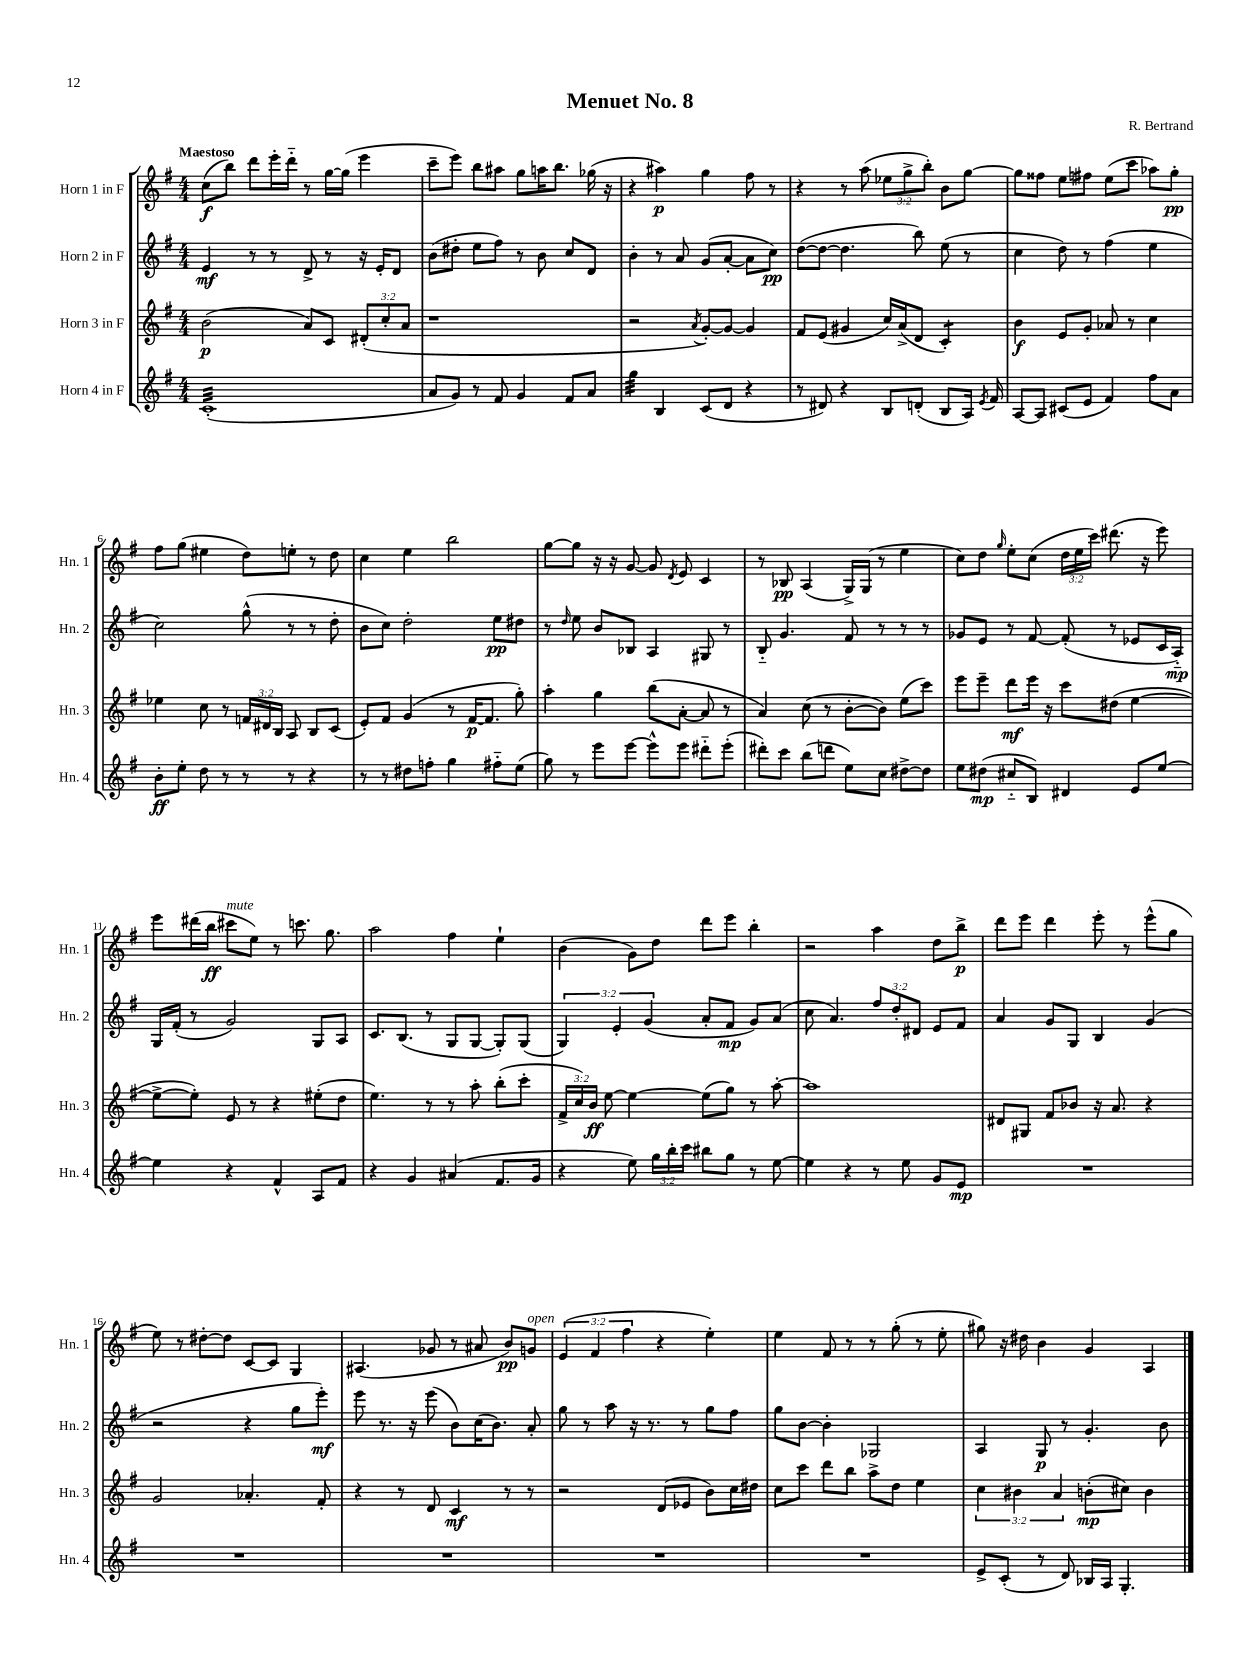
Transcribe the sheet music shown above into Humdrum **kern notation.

**kern	**kern	**kern	**kern
*staff4	*staff3	*staff2	*staff1
*clefG2	*clefG2	*clefG2	*clefG2
*k[f#]	*k[f#]	*k[f#]	*k[f#]
*M4/4	*M4/4	*M4/4	*M4/4
(1c'	(2b	4e	(8cc
.	.	.	8bb)
.	.	8r	8ddd
.	.	8r	16eee'
.	.	.	16ddd'~
.	8a)	8d^	8r
.	8c	8r	[16gg
.	.	.	(16gg]
.	(12d#'	16r	4eee
.	.	16e'	.
.	12cc'	.	.
.	.	8d	.
.	12a	.	.
=	=	=	=
8a	1r	(8b	8ccc~
8g)	.	8dd#'	8eee)
8r	.	8ee	8bb
8f#	.	8ff#)	8aa#
4g	.	8r	8gg
.	.	8b	16aa
.	.	.	8.bb
8f#	.	8cc	.
8a	.	8d	(16gg-
.	.	.	16r
=	=	=	=
4gg	2r	4b'	4r
4B	.	8r	4aa#)
.	.	8a	.
.	8qa	.	.
(8c	[8g')	(8g	4gg
8d	8g_	[8a'	.
4r	4g]	8a]	8ff#
.	.	8cc)	8r
=	=	=	=
8r	8f#	([8dd	4r
8d#)	(8e	8dd_	.
4r	4g#	4.dd]	8r
.	.	.	(8aa
8B	16cc)	.	12ee-
.	(16a^	.	.
.	.	.	12gg^
(8d'	8d	8bb)	.
.	.	.	12bb')
8B	4c')	(8ee	8b
16A)	.	8r	[8gg
8qe	.	.	.
16f#	.	.	.
=	=	=	=
[8A	4b	4cc	8gg]
8A]	.	.	8ff##
(8c#	8e	8dd)	8ee
8e	8g'	8r	8ff#
4f#)	8a-	(4ff#	(8ee
.	8r	.	8ccc
8ff#	4cc	4ee	8aa-)
8a	.	.	8gg'
=	=	=	=
8b'	4ee-	2cc)	8ff#
8ee'	.	.	(8gg
8dd	8cc	.	4ee#
8r	8r	.	.
8r	24f	(8gg^^	8dd)
.	24d#	.	.
.	24B	.	.
8r	8A	8r	8ee'
4r	8B	8r	8r
.	(8c	8dd'	8dd
=	=	=	=
8r	8e')	8b	4cc
8r	8f#	8cc)	.
8dd#	(4g	2dd'	4ee
8ff'	.	.	.
4gg	8r	.	2bb
.	[16f#	.	.
.	8.f#]	.	.
8ff#'~	.	8ee	.
(8ee	8gg')	8dd#	.
=	=	=	=
8gg)	4aa'	8r	[8gg
.	.	16qqdd	.
8r	.	8ee	8gg]
8eee	4gg	8b	16r
.	.	.	16r
[8eee	.	8B-	[8g
8eee^^]	(8bb	4A	8g]
.	.	.	8qd
8eee	[8a'	.	8e
8ddd#'~	8a]	8G#	4c
(8eee'	8r	8r	.
=	=	=	=
8ddd#')	4a)	8B'~	8r
8ccc	.	4.g	8B-
(8bb	(8cc	.	(4A
8ddd	8r	.	.
8ee)	[8b'	8f#	16G^)
.	.	.	(16G
8cc	8b])	8r	8r
[8dd#^	(8ee	8r	4ee
8dd#]	8ccc)	8r	.
=	=	=	=
8ee	8eee	8g-	8cc)
(8dd#	8eee~	8e	8dd
.	.	.	16qqgg
8cc#'~	8ddd	8r	8ee'
8B)	16eee	[8f#	(8cc
.	16r	.	.
4d#	8ccc	(8f#']	24dd
.	.	.	24ee
.	.	.	24ccc)
.	(8dd#	8r	(8.ddd#
8e	[4ee	8e-	.
.	.	.	16r
[8ee	.	16c	8eee)
.	.	16A'~)	.
=	=	=	=
4ee]	8ee^_	16G	8eee
.	.	(16f#'	.
.	8ee'])	8r	(16ddd#
.	.	.	16bb
4r	8e	2g)	8ccc#
.	8r	.	8ee)
4f#^^	4r	.	8r
.	.	.	8.ccc
8A	(8ee#'	8G	.
.	.	.	8.gg
8f#	8dd	8A	.
=	=	=	=
4r	4.ee)	8.c	2aa
.	.	(8.B	.
4g	.	.	.
.	8r	8r	.
(4a#	8r	8G	4ff#
.	8aa'	[8G	.
8.f#	(8bb'	8G'])	4ee`
.	8ccc'	(8G	.
16g	.	.	.
=	=	=	=
4r	24f#^	6G)	(4b
.	24cc)	.	.
.	24b	.	.
.	[8ee	.	.
.	.	6e'	.
8ee)	4ee_	.	8g)
.	.	(6g	.
24gg	.	.	8dd
24bb'	.	.	.
24ccc	.	.	.
8bb#	(8ee]	8a'	8ddd
8gg	8gg)	8f#	8eee
8r	8r	8g)	4bb'
[8ee	[8aa'	(8a	.
=	=	=	=
4ee]	1aa]	8cc	2r
.	.	4.a)	.
4r	.	.	.
8r	.	12ff#	4aa
.	.	12dd'	.
8ee	.	.	.
.	.	12d#	.
8g	.	8e	8dd
8e	.	8f#	8bb^
=	=	=	=
1r	8d#	4a	8ddd
.	8G#	.	8eee
.	8f#	8g	4ddd
.	8b-	8G	.
.	16r	4B	8eee'
.	8.a	.	.
.	.	.	8r
.	4r	(4g	(8eee^^
.	.	.	8gg
=	=	=	=
1r	2g	2r	8ee)
.	.	.	8r
.	.	.	[8dd#'
.	.	.	8dd#]
.	4.a-'	4r	[8c
.	.	.	8c]
.	.	8gg	4G
.	8f#'	8eee')	.
=	=	=	=
1r	4r	8eee	(4.A#
.	.	8.r	.
.	8r	.	.
.	.	16r	.
.	8d	(8eee	8g-
.	4c	8b)	8r
.	.	(16cc	8a#
.	.	8.b)	.
.	8r	.	8b)
.	8r	8a'	8g
=	=	=	=
1r	2r	8gg	(6e
.	.	8r	.
.	.	.	6f#
.	.	8aa	.
.	.	.	6ff#
.	.	16r	.
.	.	8.r	.
.	(8d	.	4r
.	8e-	8r	.
.	8b)	8gg	4ee')
.	16cc	8ff#	.
.	16dd#	.	.
=	=	=	=
1r	8cc	8gg	4ee
.	8ccc	[8b	.
.	8ddd	4b']	8f#
.	8bb	.	8r
.	8aa^	2G-	8r
.	8dd	.	(8gg'
.	4ee	.	8r
.	.	.	8ee'
=	=	=	=
8e^	6cc	4A	8gg#)
(8c'	.	.	16r
.	6b#	.	.
.	.	.	16dd#
8r	.	8G	4b
.	6a	.	.
8d)	.	8r	.
16B-	(8b'	4.g'	4g
16A	.	.	.
4.G'	8cc#)	.	.
.	4b	.	4A
.	.	8b	.
==	==	==	==
*-	*-	*-	*-
